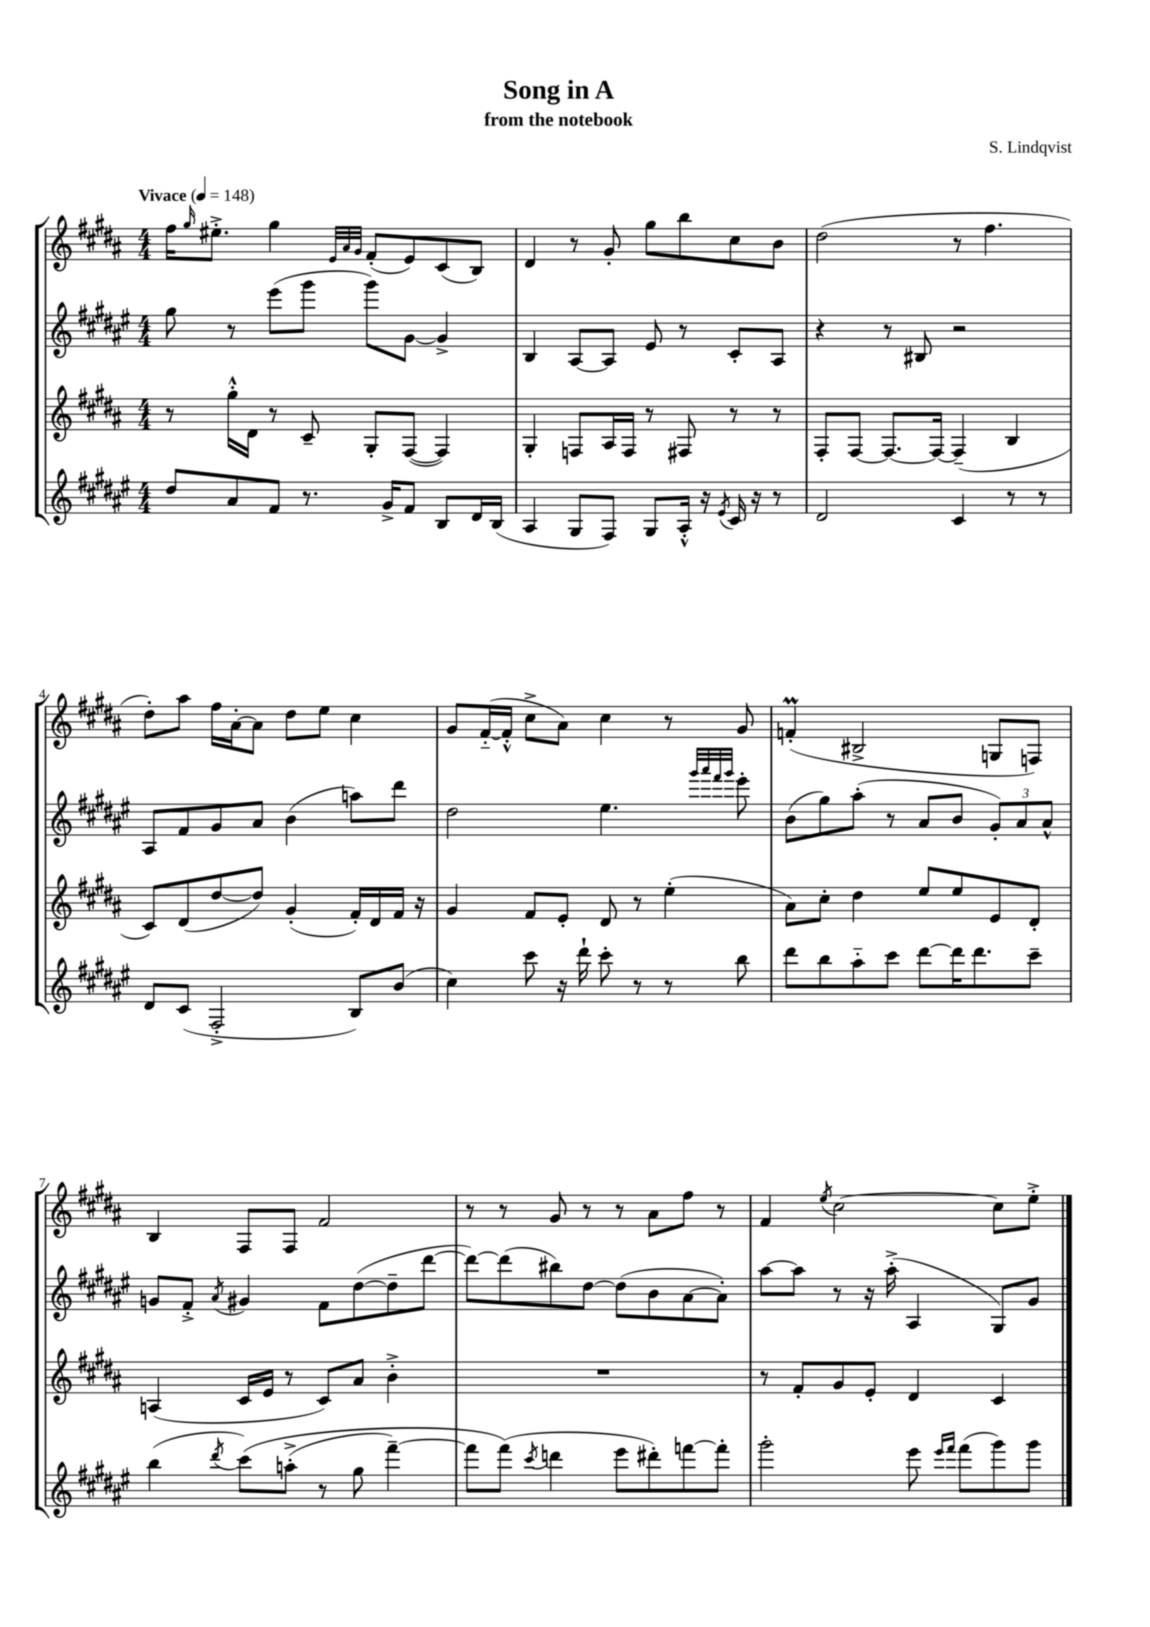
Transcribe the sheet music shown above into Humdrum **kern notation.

**kern	**kern	**kern	**kern
*part4	*part3	*part2	*part1
*staff4	*staff3	*staff2	*staff1
*clefG2	*clefG2	*clefG2	*clefG2
*k[f#c#g#d#a#e#]	*k[f#c#g#d#a#]	*k[f#c#g#d#a#e#]	*k[f#c#g#d#a#]
*M4/4	*M4/4	*M4/4	*M4/4
*MM148	*MM148	*MM148	*MM148
=1	=1	=1	=1
!	!	!	!LO:TX:a:B:t=Vivace
8dd#/L	8r	8gg#\	16ff#\KL
.	.	.	16qqgg#/
.	.	.	8.ee#X'^\J
8a#/	16gg#'^^\LL	8r	.
.	16d#\JJ	.	.
8f#/J	8r	(8eee#\L	4gg#\
8.r	8c#~/	8ggg#\J	.
.	.	.	32qqe/LLL
.	.	.	32qqa#/
.	.	.	32qqg#/JJJ
.	8G#'/L	8ggg#\L)	(8f#'/L
16g#^/KL	.	.	.
8f#/J	([8F#/J	[8g#\J	8e/)
8B/L	4F#/])	4g#^/]	(8c#/
16d#/L	.	.	8B/J)
(16B/JJ	.	.	.
=2	=2	=2	=2
4A#/	4G#'/	4B/	4d#/
8G#/L	8Fn/L	[8A#/L	8r
8F#/J)	16A#/L	8A#/J]	8g#'/
.	16F/JJ	.	.
8G#/L	8r	8e#/	8gg#\L
16A#'^^/Jk	8F#X/	8r	8bb\
16r	.	.	.
8qe#/	.	.	.
16c#/	8r	8c#'/L	8cc#\
16r	.	.	.
8r	8r	8A#/J	8b\J
=3	=3	=3	=3
2d#/	8F#'/L	4r	(2dd#\
.	[8F#/J	.	.
.	8.F#/L_	8r	.
.	.	8B#X/	.
.	16F#/Jk_	.	.
4c#/	(4F#~/]	2r	8r
.	.	.	4.ff#\
8r	4B/	.	.
8r	.	.	.
!!LO:LB:g=z
=4	=4	=4	=4
8d#/L	8c#/L)	8A#/L	8dd#'\L)
(8c#/J	(8d#/	8f#/	8aa#\J
2F#'^/	[8dd#/	8g#/	16ff#\LL
.	.	.	[16a#'\J
.	8dd#/J])	8a#/J	8a#\J]
.	(4g#'/	(4b\	8dd#\L
.	.	.	8ee\J
8B/L)	16f#'/LL)	8aan\L)	4cc#\
.	16d#/	.	.
(8b/J	16f#/JJ	8ddd#\J	.
.	16r	.	.
=5	=5	=5	=5
4cc#\)	4g#/	2dd#\	8g#/L
.	.	.	([16f#/L
.	.	.	16f#'^^/JJ]
8ccc#\	8f#/L	.	8cc#^\L
16r	8e'/J	.	8a#\J)
16ddd#`\	.	.	.
8ccc#'\	8d#/	4.ee#\	4cc#\
8r	8r	.	.
8r	(4ee'\	.	8r
.	.	32qqggg#/LLL	.
.	.	32qqaaa#/	.
.	.	32qqfff#/	.
.	.	32qqggg#/JJJ	.
8bb\	.	8eee#'\	8g#/
=6	=6	=6	=6
8ddd#\L	8a#\L)	(8b\L	(4fnM'/
8bb\	8cc#'\J	8gg#\)	.
8aa#\	4dd#\	(8aa#'\J	2B#X^/
8ccc#\J	.	8r	.
[8ddd#\L	8ee/L	8a#/L	.
16ddd#\K]	8ee/	8b/J	.
8.ddd#\	.	.	.
.	8e/	12g#'/L)	8Gn/L
.	.	12a#/	.
8ccc#~\J	8d#'/J	.	8Fn/J)
.	.	12a#^^/J	.
!!LO:LB:g=z
=7	=7	=7	=7
(4bb\	(4An/	8gn/L	4B/
.	.	8f#'^/J	.
8qddd#/	.	8qa#/	.
(8ccc#\L)	16c#/LL	4g#X/	8F#/L
.	16e/JJ	.	.
(8aan'^\J	8r	.	8F#/J
8r	8c#/L)	8f#\L	2f#/
8gg#\	8a#/J	([8dd#\	.
[4fff#~\)	4b'^\	8dd#~\]	.
.	.	[8ddd#\J	.
=8	=8	=8	=8
8fff#\L]	1r	8ddd#\L_)	8r
(8fff#\J)	.	(8ddd#\]	8r
8qccc#/	.	.	.
4dddn\	.	8bb#X\)	8g#/
.	.	[8dd#\J	8r
8eee#\L	.	(8dd#\L]	8r
8ddd#X'\)	.	8b\	8a#\L
[8fffn\	.	[8a#\	8ff#\J
8fff'\J]	.	8a#'\J])	8r
=9	=9	=9	=9
2ggg#'\	8r	[8aa#\L	4f#/
.	8f#'/L	8aa#\J]	.
.	.	.	8qee/
.	8g#/	8r	[2cc#\
.	8e'/J	16r	.
.	.	(16aa#'^\	.
8eee#\	4d#/	4A#/	.
16qqeee#/LL	.	.	.
16qqfff#/JJ	.	.	.
(8fff#\L	.	.	.
8ggg#\)	4c#/	8G#/L)	8cc#\L]
8ggg#\J	.	8g#/J	8ee'^\J
==	==	==	==
*-	*-	*-	*-
